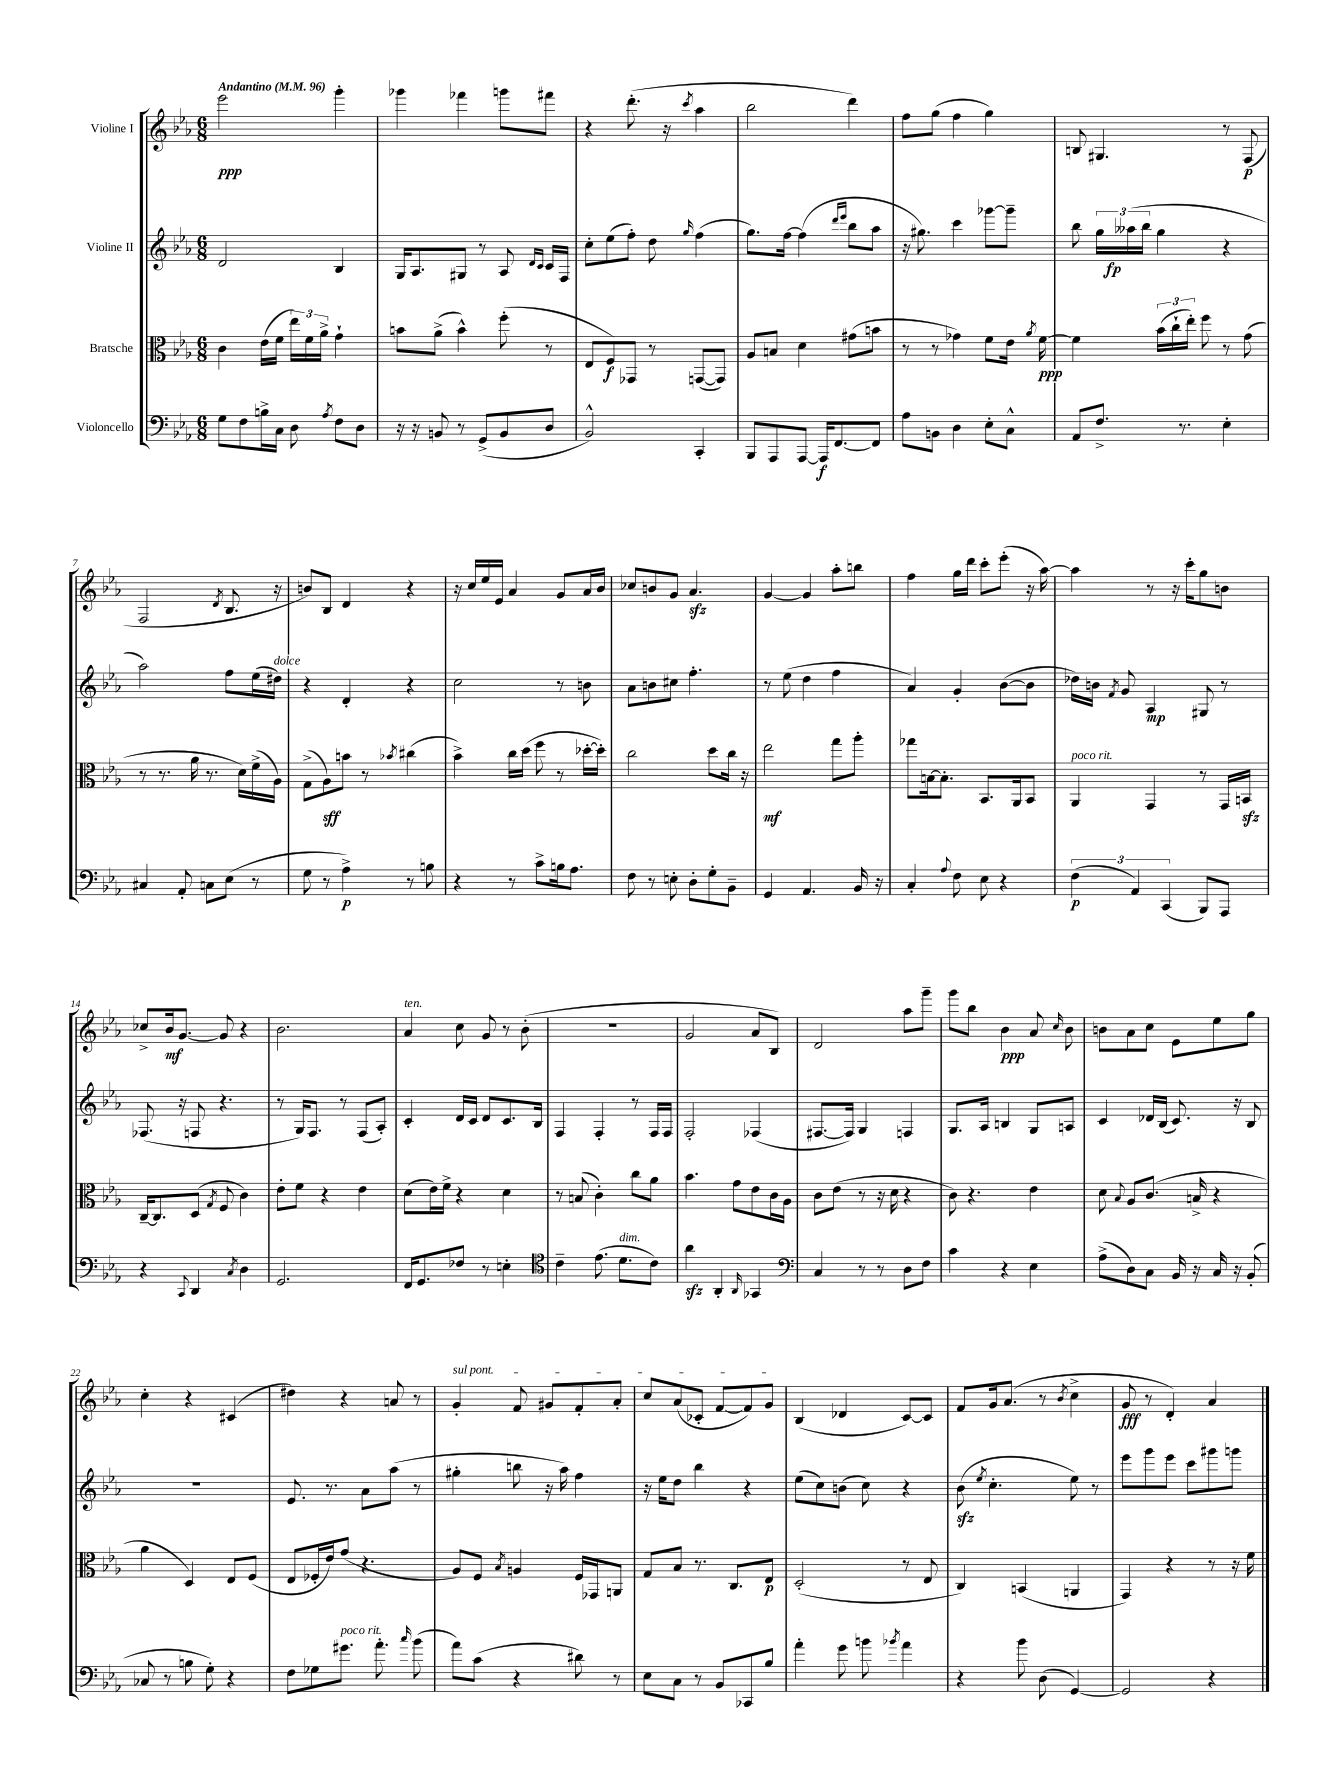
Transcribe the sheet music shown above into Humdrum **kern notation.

**kern	**kern	**kern	**kern
*staff4	*staff3	*staff2	*staff1
*clefF4	*clefC3	*clefG2	*clefG2
*k[b-e-a-]	*k[b-e-a-]	*k[b-e-a-]	*k[b-e-a-]
*M6/8	*M6/8	*M6/8	*M6/8
*MM96	*MM96	*MM96	*MM96
8G	4c	2d	2eee-
8F	.	.	.
16B^	(16e-	.	.
16C	16f	.	.
8D	24ee-)	.	.
.	24f	.	.
.	24a-^	.	.
8qA-	.	.	.
8F	4g`	4B-	4ggg'
8D	.	.	.
=	=	=	=
16r	8b	16G	4ggg-
16r	.	8.A-	.
8BB	(8a-^	.	.
8r	4b^^)	8G#	4fff-
(8GG^	.	8r	.
8BB	(8ff'	8A-	8ggg
.	.	16qqd	.
.	.	16qqc	.
8D	8r	16c	8fff#
.	.	16F	.
=	=	=	=
2BB-^^)	8E-	8cc'	4r
.	8F)	(8ee-	.
.	8GG-	8ff')	(8.ddd'
.	8r	8dd	.
.	.	.	16r
.	.	16qqgg	8qccc
4CC'	([8GG	(4ff	4aa-
.	8GG])	.	.
=	=	=	=
8BBB-	8A-	8.gg)	2bb-
8AAA-	8B	.	.
.	.	[16ff	.
[8AAA-	4d	(4ff]	.
16AAA-]	.	.	.
[8.FF	.	.	.
.	.	16qqddd	.
.	.	16qqeee-	.
.	(8g#	8bb-	4ddd)
8FF]	8b	8aa-	.
=	=	=	=
8A-	8r	16r	8ff
.	.	8.gg#)	.
8BB	8r	.	(8gg
4D	4g-)	4ccc	4ff
8E-'	8f	[8ggg-	4gg)
8C^^	16e-	8ggg-~]	.
.	8qa-	.	.
.	[16f	.	.
=	=	=	=
8AA-	4f]	8bb-	8B
8.F^	.	24gg	4.G#
.	.	(24aa--	.
.	.	24bb-	.
.	(24b-	4gg	.
.	24cc`	.	.
8.r	.	.	.
.	24ee-')	.	.
.	8ff	.	.
4E-'	8r	4r	8r
.	(8g	.	(8F
=	=	=	=
4C#	8r	2aa-)	2F
.	8.r	.	.
8AA-'	.	.	.
.	16a-	.	.
8C	8.r	.	.
.	.	.	8qd
(8E-	.	8ff	8.B-
.	16d)	.	.
8r	(16f^	(16ee-	.
.	16A-)	16dd#)	16r
=	=	=	=
8G	(8G^	4r	8b)
8r	8A-)	.	8B-
4A-^)	8b	4d'	4d
.	8r	.	.
.	8qb-	.	.
8r	(4cc#	4r	4r
8B	.	.	.
=	=	=	=
4r	4b-^)	2cc	16r
.	.	.	16cc
.	.	.	16ee-
.	.	.	16e-
8r	16cc	.	4a-
.	(16dd	.	.
8c^	8ff	.	.
16B	8r	8r	8g
8.A-	.	.	.
.	[16dd-'	8b	16a-
.	16dd-'])	.	16b-
=	=	=	=
8F	2cc	8a-	8cc-
8r	.	8b	8b
8E'	.	8cc#	8g
8D'	.	4.ff'	4.a-
8G'	8dd	.	.
8BB-~	16cc	.	.
.	16r	.	.
=	=	=	=
4GG	2ee-	8r	[4g
.	.	(8ee-	.
4.AA-	.	4dd	4g]
.	8gg	4ff	8aa-'
16BB-	8aa-'	.	8bb
16r	.	.	.
=	=	=	=
4C'	8gg-	4a-)	4ff
.	[16B	.	.
.	8.B']	.	.
8qqA-	.	.	.
8F	.	4g'	16gg
.	.	.	16ddd
8E-	8.BB-	.	8ccc'
4r	.	([8b-	(8eee-'
.	16AA-	.	.
.	8BB-	8b-]	16r
.	.	.	[16aa-)
=	=	=	=
(6F	4AA-	16dd-)	4aa-]
.	.	16b	.
.	.	8qf	.
.	.	8g	.
6AA-)	.	.	.
.	4GG	4A-	8r
(6CC	.	.	.
.	.	.	16r
.	.	.	16ccc'
8BBB-)	8r	8G#	8gg
8AAA-	16GG	8r	8b
.	16BB	.	.
=	=	=	=
4r	[16C~	(8.F-	8cc-^
.	8.C]	.	.
.	.	.	16b-
.	.	16r	[8.g
8qqCC	.	.	.
4DD	(8D	8F	.
.	8qG	.	.
.	8F	4.r	8g]
8qC	.	.	.
4D	4c)	.	4r
=	=	=	=
2.GG	8e-'	8r	2.b-
.	8f	16G)	.
.	.	8.F	.
.	4r	.	.
.	.	8r	.
.	4e-	(8F	.
.	.	8A-')	.
=	=	=	=
16FF	(8d	4c'	4a-
8.GG	.	.	.
.	16e-)	.	.
.	16f^	.	.
8F-	4r	16d	8cc
.	.	16c	.
8r	.	8d	8g
4E'	4d	8.c	8r
.	.	.	(8b-'
.	.	16B-	.
=	=	=	=
*clefC4	*	*	*
4c~	8r	4F	2.r
.	(8B	.	.
(8.e-	4c')	4F'	.
8.d	.	.	.
.	8cc	8r	.
8c)	8a-	16F	.
.	.	16F	.
=	=	=	=
4a-	4.b-	2F'	2g
4AA-'	.	.	.
.	8g	.	.
16qqAA-	.	.	.
4GG-	8e-	(4F-	8a-
.	16c	.	8B-)
.	16A-	.	.
=	=	=	=
*clefF4	*	*	*
4C	8c	[8.F#	2d
.	(8e-	.	.
.	.	16F#])	.
8r	8r	4G	.
8r	16r	.	.
.	16d	.	.
8D	4r	4F	8aa-
8F	.	.	8ggg~
=	=	=	=
4c	8c)	8.G	8ggg
.	4.r	.	8bb-
.	.	16A-	.
4r	.	4B	4b-
4E-	4e-	8G	8a-
.	.	.	16qqcc
.	.	8A	8b-
=	=	=	=
(8A-^	8d	4c	8b
.	8qqB-	.	.
8D)	8A-	.	8a-
8C	(8.c	16d-	8cc
.	.	(16B-	.
16BB-	.	8.c)	8e-
16r	16B^	.	.
16C	4r	.	8ee-
16r	.	16r	.
(8BB-'	.	8B-	8gg
=	=	=	=
8C-	4a-	2.r	4cc'
8r	.	.	.
8B	4D)	.	4r
8G')	.	.	.
4r	8E-	.	(4c#
.	(8F	.	.
=	=	=	=
8F	8E-	8.e-	4dd#)
8G-	16F-'	.	.
.	16e-)	8.r	.
8.g#	(8g	.	4r
.	4.r	8a-	.
8.a-'	.	.	.
.	.	(8aa-	8a
16qqcc	.	.	.
(8b-	.	8r	8r
=	=	=	=
8a-)	8A-)	4gg#'	4g'
(8c	8F	.	.
.	8qB-	.	.
4r	4A	8bb	8f
.	.	16r	8g#
.	.	16aa-)	.
8d#)	16F	4ff	8f'
.	16GG-	.	.
8r	8AA	.	8a-'
=	=	=	=
8E-	8G	16r	8cc
.	.	16ee-	.
8C	8B-	8dd	(8a-
8r	8.r	4bb-	8c-'
8BB-	.	.	[8f
.	8.C	.	.
8CC-	.	4r	8f])
8B-	8E-	.	8g
=	=	=	=
4a-'	(2D'	(8ee-	(4B-
.	.	8cc)	.
8g	.	(8b	4d-
8b	.	8cc)	.
8qb-	.	.	.
4a-	8r	4r	[8c)
.	8E-	.	8c]
=	=	=	=
4r	4C)	(8b-	8f
.	.	8qee-	.
.	.	4.cc'	16g
.	.	.	(8.a-
8b-	(4BB	.	.
(8D	.	.	8r
.	.	.	8qb-
[4GG)	4AA	8ee-)	4cc^
.	.	8r	.
=	=	=	=
2GG]	4GG)	8eee-	8g
.	.	8ggg	8r
.	4r	8eee-	4d')
.	.	8ccc	.
4r	8r	8ggg#	4a-
.	16r	8ggg	.
.	16f	.	.
==	==	==	==
*-	*-	*-	*-
